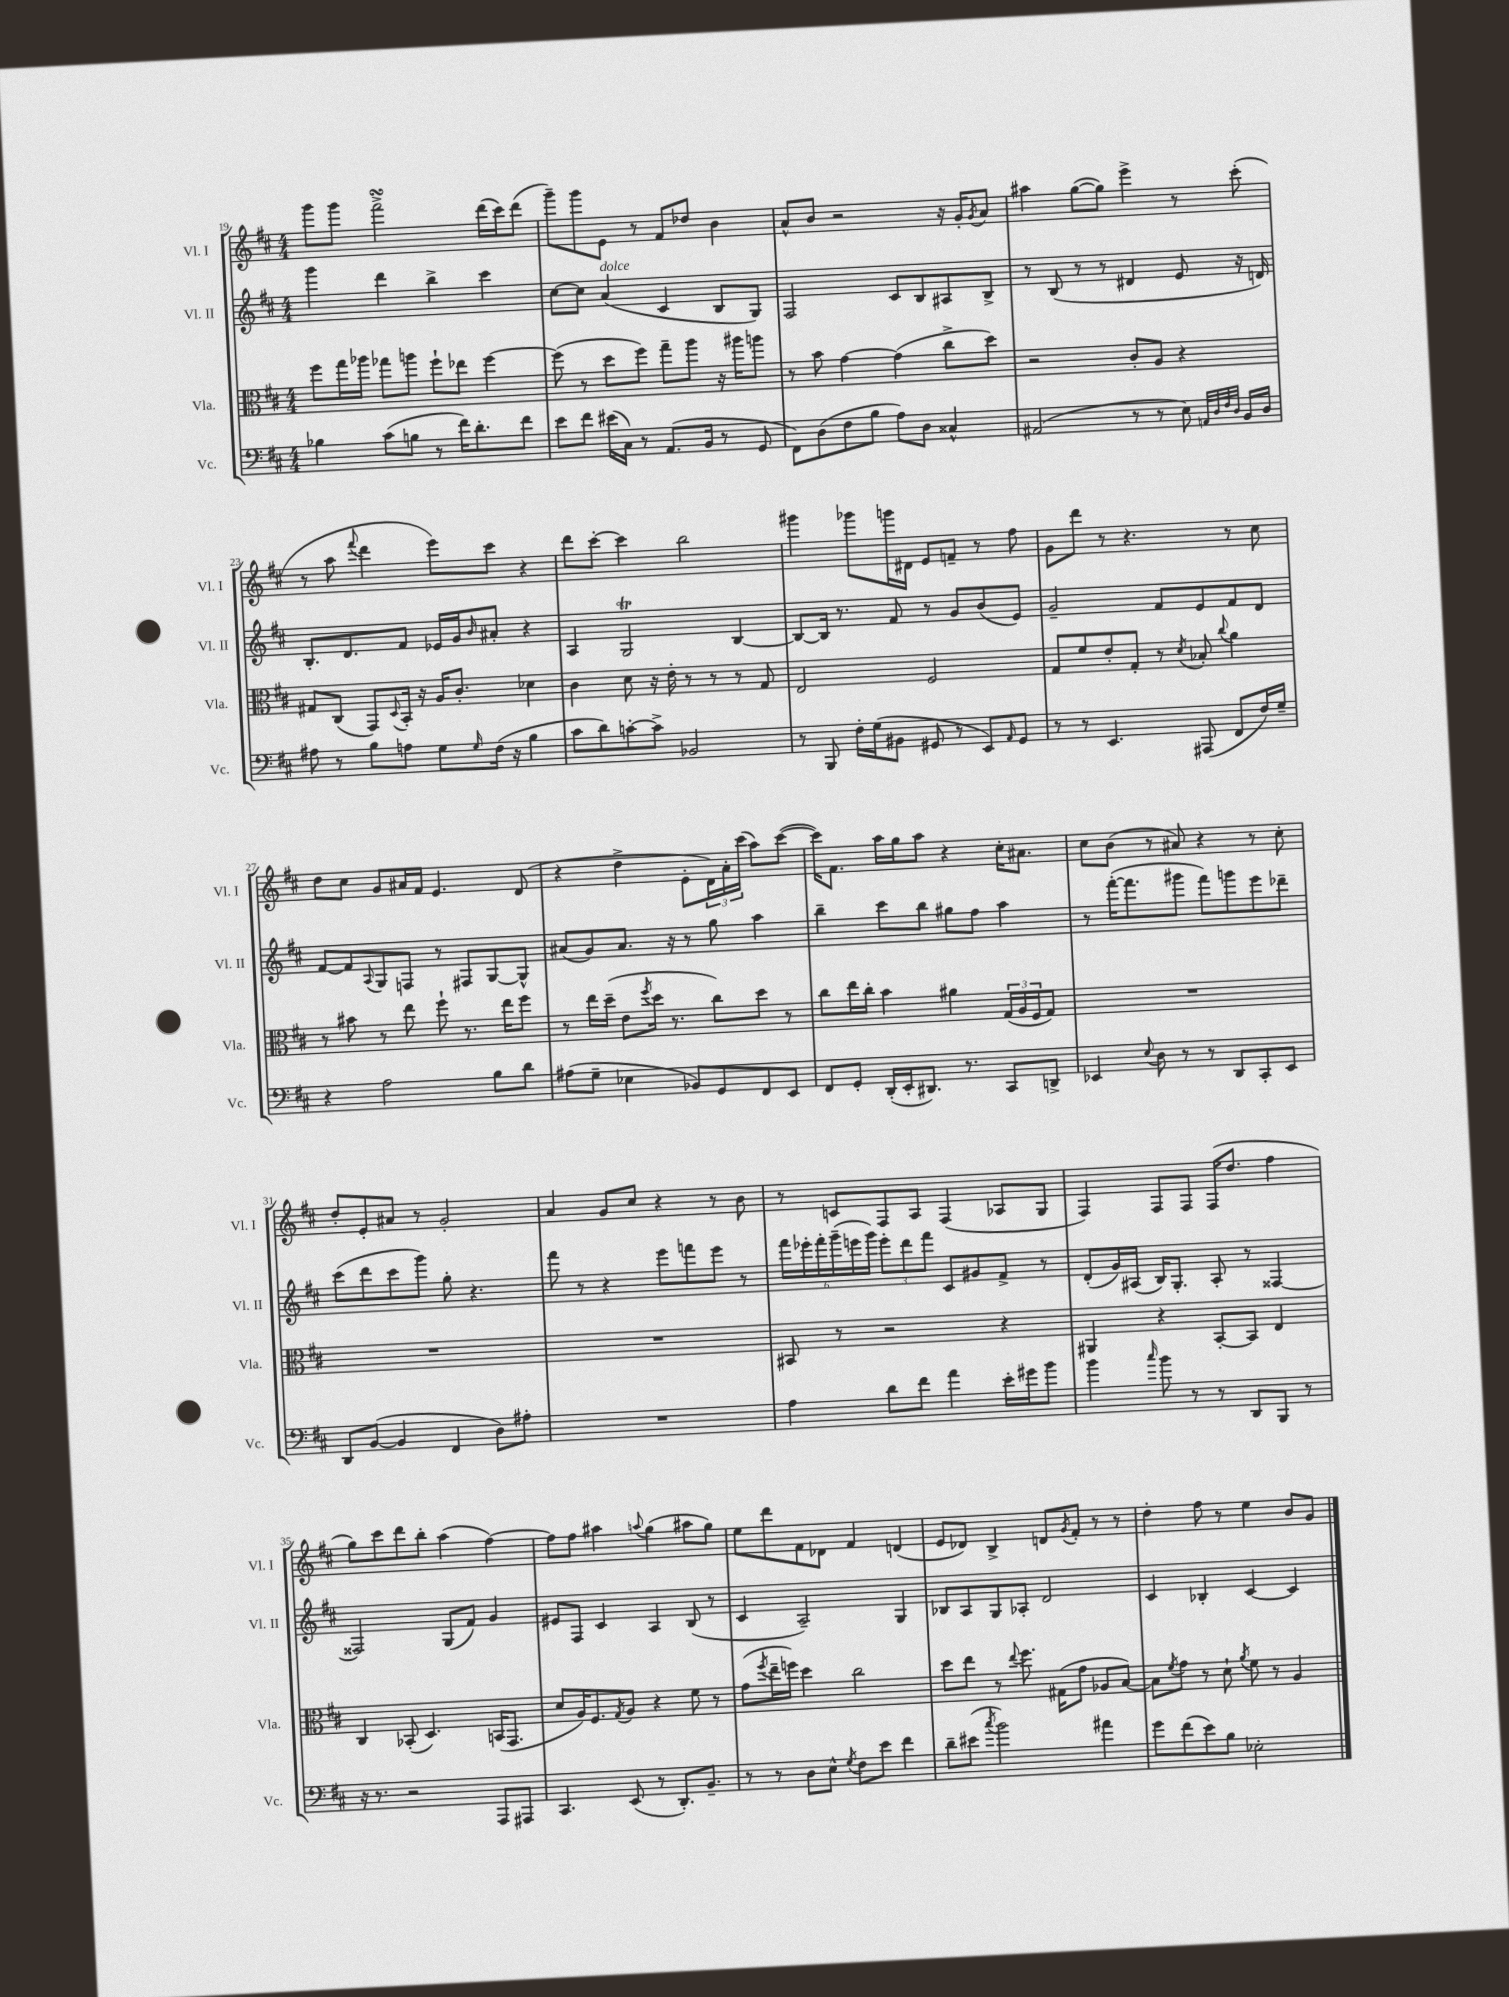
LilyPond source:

<<
\new StaffGroup <<
\new Staff = "s0" \with { instrumentName = "Vl. I" shortInstrumentName = "Vl. I" } {
    \clef treble \key d \major \numericTimeSignature \time 4/4
    g'''8 g'''8 fis'''2->\turn d'''16( cis'''16) d'''8( |
    g'''8--) g'''8 e'8 r8 fis'8 des''8 b'4 |
    a'8-^ b'8 r2 r16 g'16-. \acciaccatura { g'8 } a'8 |
    ais''4 g''8~( g''8) e'''4-> r8 cis'''8-.( |
    r8 a''8 \appoggiatura { fis'''8 } d'''4 e'''8) cis'''8 r4 |
    d'''8 cis'''8~-. cis'''4 b''2 |
    gis'''4 ges'''8 g'''16 dis'16 e'8 f'8-- r8 fis''8 |
    g'8 d'''8 r8 r4. r8 cis''8 |
    d''8 cis''8 g'8 ais'16 fis'16 e'4. d'8( |
    r4 d''4-> e'8-. \tuplet 3/2 { d'16) a'16-. cis'''16( } a''8) cis'''8~( |
    cis'''16) fis'8. a''16 g''16 a''8 r4 cis''16-. ais'8. |
    cis''8 b'8( r8 ais'8) r4 r8 cis''8-. |
    d''8-. e'8-. ais'8 r8 g'2-. |
    a'4 g'8 cis''8 r4 r8 b'8 |
    r8 c'8 fis8 a8 fis4( aes8 g8 |
    fis4) fis8 fis8 fis16( d''8. fis''4 |
    g''8) cis'''8 d'''8 b''8-. a''4( fis''4~) |
    fis''8 fis''8 ais''4 \appoggiatura { a''8 } g''4( ais''8 g''8) |
    e''8 d'''8 fis'8 des'8 fis'4 d'4( |
    e'8 des'8) b4-> d'8 \acciaccatura { g'8 } fis'8-. r8 r8 |
    d''4-. fis''8 r8 e''4 b'8 g'8 \bar "|." |
}
\new Staff = "s1" \with { instrumentName = "Vl. II" shortInstrumentName = "Vl. II" } {
    \clef treble \key d \major \numericTimeSignature \time 4/4
    g'''4 d'''4 b''4-> cis'''4 |
    cis''8~ cis''8 a'4^\markup { \italic "dolce" }( cis'4 b8 g8) |
    fis2 cis'8 b8 ais8 b8-> |
    r8 b8( r8 r8 dis'4 e'8 r16 d'16) |
    b8.-. d'8. fis'8 ees'16 g'16 \grace { b'16 } ais'8-. r4 |
    a4 g2\trill b4~ |
    b8~ b16 r8. fis'8 r8 g'8 b'8( e'8) |
    g'2-- fis'8 e'8 fis'8 d'8 |
    fis'8~ fis'8 \appoggiatura { a8 } g8 f8 r8 fis8 g8~ g8-^ |
    ais'8( g'8) ais'8. r16 r8 g''8 a''4 |
    b''4-- cis'''8 b''8 gis''8 fis''8 a''4 |
    r8 fis'''16~-.( fis'''8. gis'''8 fis'''8) g'''8 e'''8 des'''8-- |
    cis'''8( d'''8 cis'''8 g'''8) g''8-. r4. |
    fis'''8 r8 r4 e'''8 f'''8 e'''8 r8 |
    \tuplet 6/4 { fis'''16 ees'''16-. fis'''16-. g'''16--( e'''16 g'''16) } \tuplet 3/2 { e'''8-. d'''8 fis'''8 } cis'8 gis'8 fis'8-> r8 |
    d'8-.( g'16) ais16( b16) g8.-. ais8-. r8 fisis4~ |
    fisis2 g8( fis'8) g'4 |
    eis'8 fis8 cis'4 a4 b8( r8 |
    cis'4 a2--) g4 |
    bes8 a8 g8 aes8-. d'2 |
    cis'4 bes4-. cis'4~ cis'4 \bar "|." |
}
\new Staff = "s2" \with { instrumentName = "Vla." shortInstrumentName = "Vla." } {
    \clef alto \key d \major \numericTimeSignature \time 4/4
    fis''8 g''16 aes''16 ges''8 a''8 fis''8-! ees''8 fis''4~ |
    fis''8( r8 d''8 fis''8) g''8-- a''8 r16 ais''16 a''8 |
    r8 b'8 g'4~ g'4( cis''8-> d''8) |
    r2 cis'8-. a8 r4 |
    gis8 cis8( g,8) \appoggiatura { d8 } b,16-. r16 a16 cis'8.-. des'4 |
    cis'4 d'8 r16 e'16-. r8 r8 r8 g8 |
    e2 fis2 |
    g8 fis'8 e'8-. g8-. r8 \acciaccatura { d'8 } bes8-. \appoggiatura { cis''8 } a'4 |
    r8 bis'8 r8 e''8 fis''8-! r8. e''16 fis''8 |
    r8 e''16 d''16--( e'8 \acciaccatura { fis''8 } d''16 r8. cis''8) d''8 r8 |
    cis''8 e''16 cis''16-. b'4 ais'4 \tuplet 3/2 { g16( a16 fis16 } g8) |
    R1 |
    R1 |
    R1 |
    bis,8 r8 r2 r4 |
    ais,4 r4 b,8~-. b,8 e4 |
    cis4 bes,8-.( d4.) b,16( g,8. |
    d'8 a16) fis8. \acciaccatura { g8 } a8 r4 fis'8 r8 |
    g'8( \acciaccatura { fis''8 } e''16-- f''16) d''4 cis''2 |
    d''8 e''8 r8 \appoggiatura { e''8 } fis''8. gis16( g'8 aes8 b8~) |
    b8 \acciaccatura { fis'8 } g'8 r8 d'8-! \acciaccatura { a'8 } fis'8 r8 a4 \bar "|." |
}
\new Staff = "s3" \with { instrumentName = "Vc." shortInstrumentName = "Vc." } {
    \clef bass \key d \major \numericTimeSignature \time 4/4
    bes4 cis'8( b8 r8 fis'16) d'8.-. fis'8 |
    e'8 fis'8 eis'16( cis16) r8 a,8.( b,16 r8 g,8 |
    fis,8) d8( fis8 b8 a8) d8 cisis4-^ |
    ais,2( r8 r8 e8) \grace { a,32 d32 fis32 d32 } b,16 d16 |
    ais8 r8 b8 a8 g8 \grace { g16 } fis16( r16 b4 |
    cis'8 d'8) c'8~-. c'8-> bes,2 |
    r8 b,,8 fis16-. g16( bis,8 gis,8 r8 e,8) \grace { a,16 } gis,8 |
    r8 r8 e,4. ais,,8( fis,8 fis16) g16-- |
    r4 a2 b8 d'8 |
    ais8( g8-- ees4 bes,8) g,8 fis,8 e,8 |
    fis,8 g,8-. d,16-.( e,16-. dis,8.) r8. cis,8 d,8-> |
    ees,4 \appoggiatura { e8 } d8 r8 r8 d,8 cis,8-. ees,8 |
    d,8 b,8~( b,4 fis,4 d8) ais8-. |
    R1 |
    a4 d'8 fis'8 a'4 e'16-. gis'16 b'8 |
    b'4 \grace { cis''16 } b'8 r8 r8 d,8 b,,8 r8 |
    r16 r8. r2 a,,8 ais,,8 |
    cis,4. e,8( r8 d,8.-.) b,8.-- |
    r8 r8 d8 e8-^ \acciaccatura { g8 } fis8 e'8 fis'4 |
    d'8-- eis'8( \acciaccatura { cis''8 } b'2) ais'4 |
    g'8 fis'8( e'8) b8 ees2-. \bar "|." |
}
>>
>>
\layout { \context { \Score currentBarNumber = #19 } }
